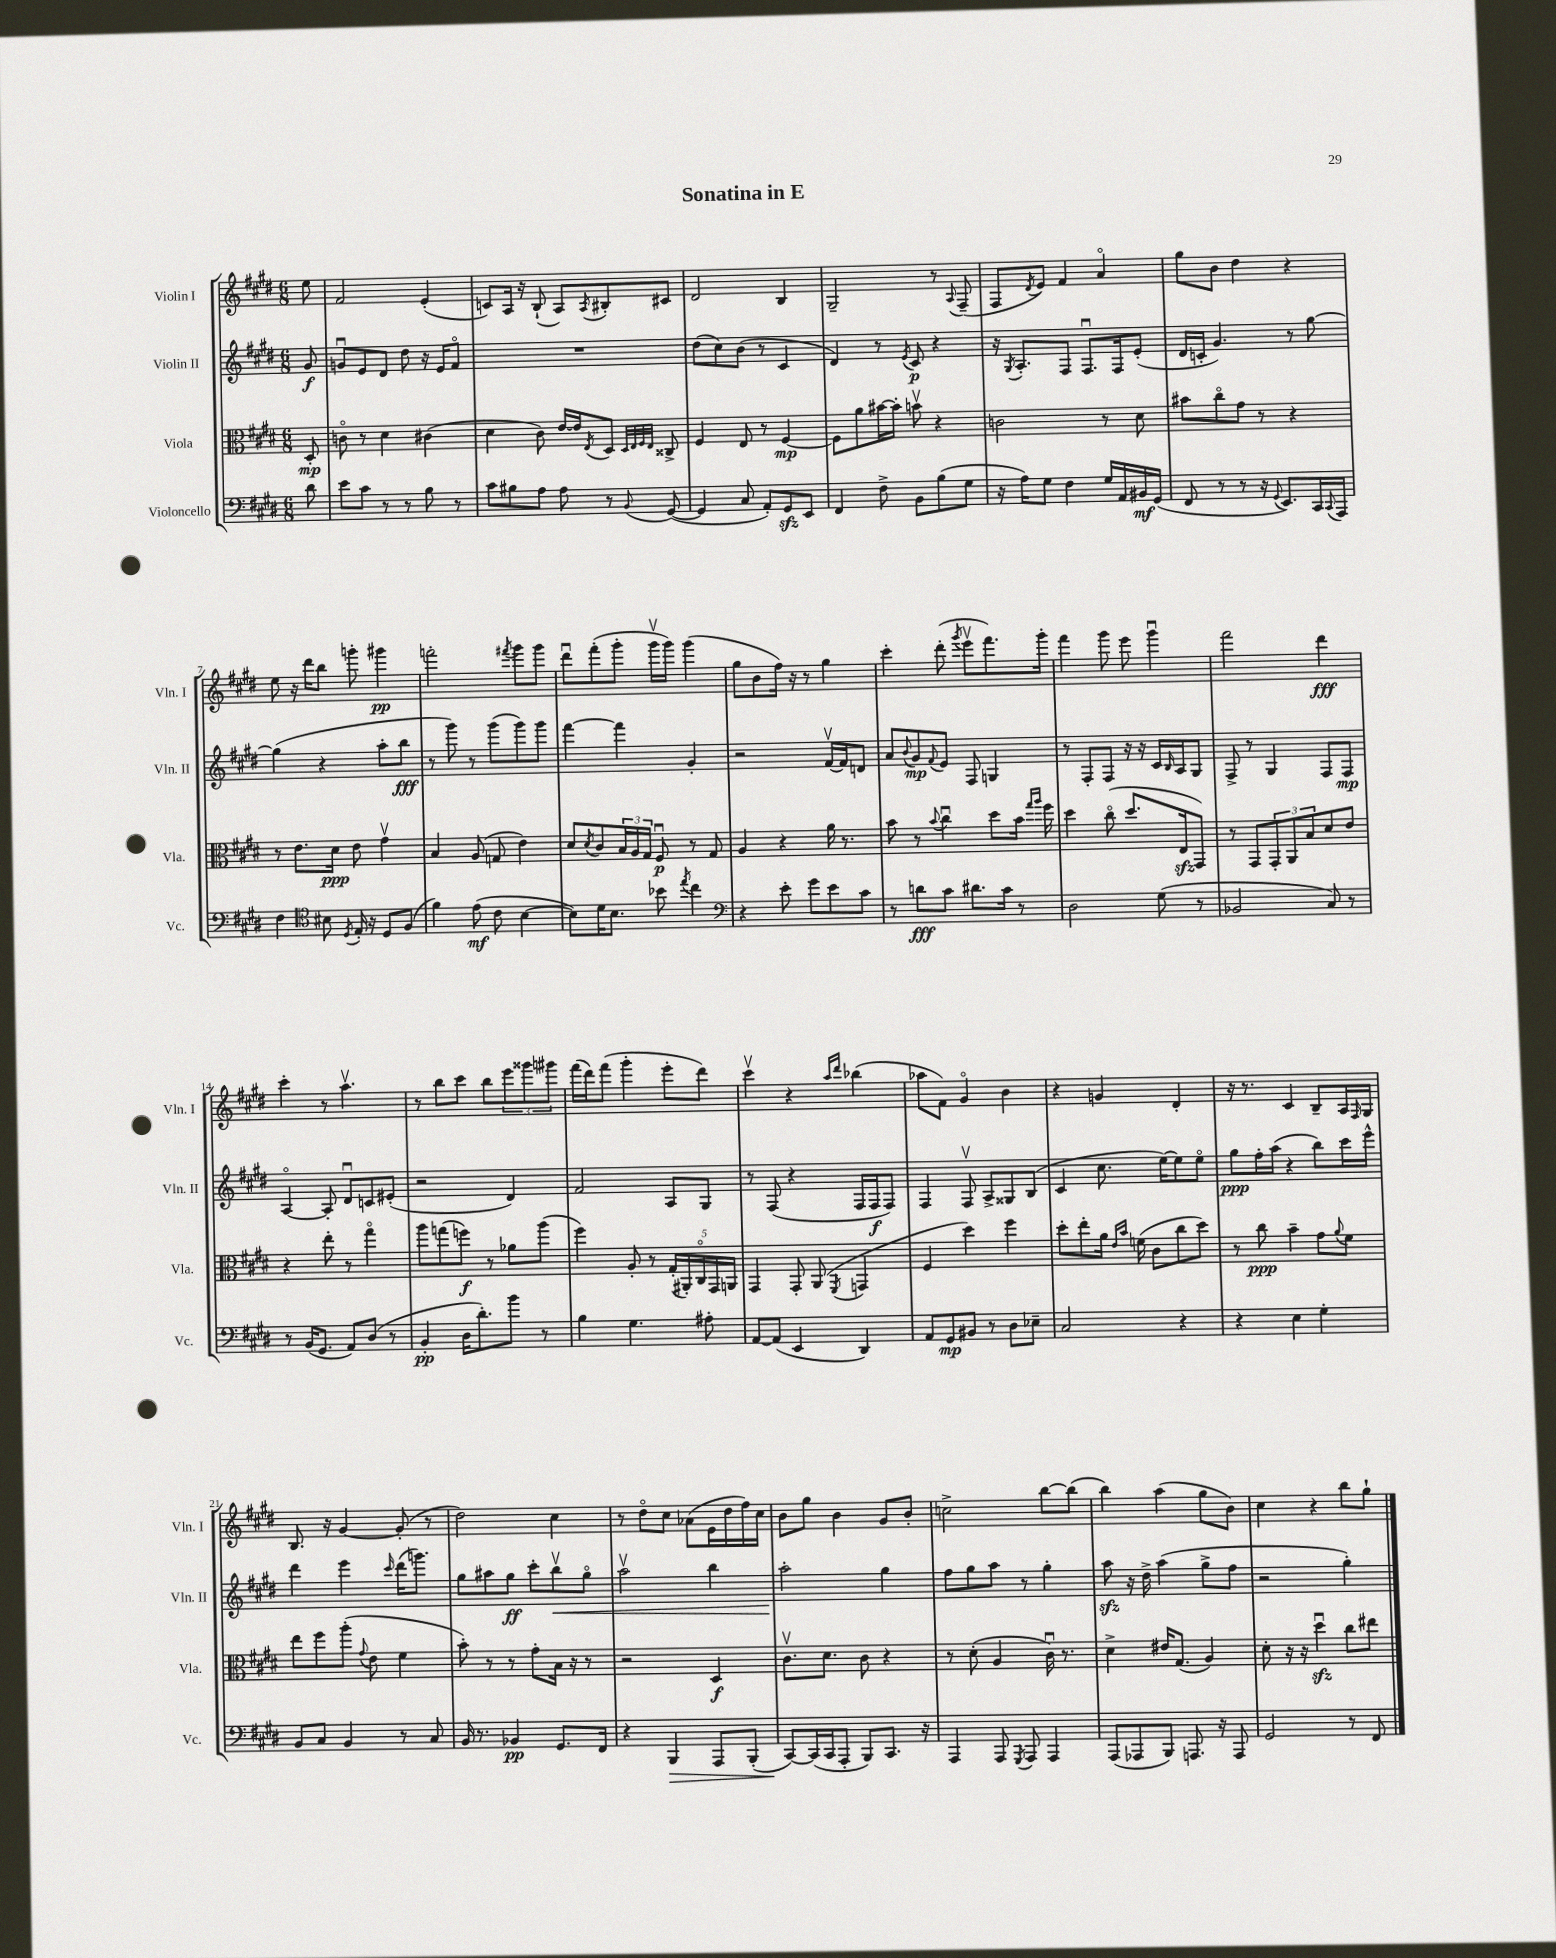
\header { title = "Sonatina in E" }
<<
\new StaffGroup <<
\new Staff = "s0" \with { instrumentName = "Violin I" shortInstrumentName = "Vln. I" } {
    \clef treble \key e \major \numericTimeSignature \time 6/8 \partial 8
    e''8 |
    fis'2 e'4-.( |
    c'8) a16 r16 b8-!( a8) \acciaccatura { a8 } bis8-. cis'8 |
    dis'2 b4 |
    gis2-- r8 \appoggiatura { a8 } fis8--( |
    fis8 \acciaccatura { dis'8 } e'8) fis'4 a'4\flageolet |
    gis''8 b'8 dis''4 r4 |
    e''8 r16 dis'''16 b''8 g'''8-. gis'''4\pp |
    f'''2-. \acciaccatura { fis'''8 } gis'''8 gis'''8 |
    dis'''8\downbow fis'''8-.( gis'''8-. gis'''16\upbow gis'''16) gis'''4( |
    gis''8 b'8 fis''16) r16 r8 gis''4 |
    cis'''4-. dis'''8-.( \acciaccatura { gis'''8 } e'''8\upbow fis'''8.) gis'''16-. |
    fis'''4 gis'''8 e'''8 gis'''4\downbow |
    fis'''2 dis'''4\fff |
    cis'''4-. r8 a''4.\upbow |
    r8 b''8 cis'''8 b''8 \tuplet 3/2 { e'''8 gisis'''8 gis'''8 } |
    fis'''16( dis'''16) fis'''8( gis'''4-. e'''8-. dis'''8) |
    cis'''4\upbow r4 \grace { a''16 dis'''16 } bes''4( |
    aes''8 fis'8) gis'4\flageolet b'4 |
    r4 g'4 dis'4-. |
    r16 r8. cis'4 b8-- a16 \grace { fis16 } gis16 |
    b8. r16 gis'4~ gis'8-.( r8 |
    dis''2) cis''4 |
    r8 dis''8\flageolet cis''8 aes'8( e'16 dis''16 fis''16) cis''16 |
    b'8 gis''8 b'4 gis'8 b'8-. |
    c''2-> b''8~ b''8( |
    b''4) a''4( gis''8 b'8) |
    cis''4 r4 b''8 gis''8-! \bar "|." |
}
\new Staff = "s1" \with { instrumentName = "Violin II" shortInstrumentName = "Vln. II" } {
    \clef treble \key e \major \numericTimeSignature \time 6/8 \partial 8
    gis'8\f |
    g'8\downbow e'8 dis'8 dis''8 r16 e'16 fis'8\flageolet |
    R2. |
    dis''8( cis''8) b'8( r8 cis'4 |
    dis'4) r8 \acciaccatura { e'8 } cis'8\p r4 |
    r16 \acciaccatura { gis8 } a8.-. fis8 fis8.\downbow fis16 e'8-.( |
    dis'16 c'16-. gis'4.) r8 gis''8~ |
    gis''4( r4 a''8-. b''8\fff |
    r8 gis'''8) r8 gis'''8( gis'''8) gis'''8 |
    fis'''4~ fis'''4 gis'4-. |
    r2 fis'16~\upbow fis'16 d'8 |
    a'8 \appoggiatura { b'8 } gis'8\mp \appoggiatura { fis'8 } e'8 fis8 g4 |
    r8 fis8-. fis8 r16 r16 cis'16 \grace { b16 } a16 gis8 |
    fis8-> r8 gis4 fis8 fis8\mp |
    a4~\flageolet a8-. dis'8\downbow c'8 eis'8-.( |
    r2 dis'4) |
    fis'2 a8 gis8 |
    r8 fis8( r4 fis16 fis16\f fis8) |
    fis4 fis8\upbow a8-> gisis8 b8( |
    cis'4 cis''8. e''16~) e''8 e''8\flageolet |
    gis''8\ppp fis''16-. a''16( r4 b''8) cis'''16 e'''16-^ |
    dis'''4 e'''4 \grace { cis'''16 } dis'''16( g'''8.) |
    gis''8 ais''8 gis''8\ff cis'''8-. b''8\upbow\< gis''8\flageolet |
    a''2\upbow b''4 |
    a''2-.\! gis''4 |
    fis''8 gis''8 a''8 r8 gis''4-. |
    a''8\sfz r16 dis''16-> a''4( gis''8-> fis''8 |
    r2 gis''4-.) \bar "|." |
}
\new Staff = "s2" \with { instrumentName = "Viola" shortInstrumentName = "Vla." } {
    \clef alto \key e \major \numericTimeSignature \time 6/8 \partial 8
    dis8-.\mp |
    c'8\flageolet r8 dis'4 cis'4( |
    dis'4 cis'8) e'16~ e'16 \acciaccatura { e8 } dis8 \grace { dis32 e32 fis32 e32 } cisis8-> |
    fis4 e8 r8 fis4~\mp |
    fis8 a'8 bis'16~ bis'16-. b'8\upbow r4 |
    c'2 r8 dis'8 |
    bis'8 cis''8\flageolet gis'8 r8 r4 |
    r8 e'8. dis'16\ppp e'8 gis'4\upbow |
    b4 a8( g8 e'4) |
    dis'8 \acciaccatura { dis'8 } cis'8 \tuplet 3/2 { b16 a16 gis16 } fis8\downbow\p r8 gis8 |
    a4 r4 a'16 r8. |
    b'8 r8 \appoggiatura { b'8 } cis''4\downbow dis''8 b'16 \grace { gis''16 a''16 } fis''16 |
    dis''4 cis''8\flageolet( dis''8. e16\sfz gis,8) |
    r8 gis,8 \tuplet 3/2 { gis,8-. a,8 b8 } dis'8 e'8 |
    r4 e''8-. r8 gis''4\flageolet |
    a''8 g''8( f''8\f) r8 aes'8 a''8( |
    fis''4) a8-. r8 \tuplet 5/4 { gis16-.( ais,16-.) cis16\flageolet gis,16 a,16 } |
    gis,4 gis,8-. a,8( \acciaccatura { fis,8 } g,4 |
    fis4 dis''4) fis''4 |
    dis''8-. e''8-. a'16 \grace { e'16 b'16 } f'16( cis'8 cis''8 dis''8) |
    r8 cis''8\ppp b'4-- gis'8 \appoggiatura { a'8 } fis'8 |
    e''8 fis''8 a''8-.( \appoggiatura { gis'8 } e'8 fis'4 |
    b'8-.) r8 r8 gis'8-. b16 r16 r8 |
    r2 dis4\f |
    cis'8.\upbow dis'8. cis'8 r4 |
    r8 dis'8-.( a4 cis'16\downbow) r8. |
    dis'4-> eis'16 gis8.( a4) |
    dis'8-. r16 r16 dis''4\downbow\sfz cis''8 eis''8 \bar "|." |
}
\new Staff = "s3" \with { instrumentName = "Violoncello" shortInstrumentName = "Vc." } {
    \clef bass \key e \major \numericTimeSignature \time 6/8 \partial 8
    dis'8 |
    e'8 cis'8 r8 r8 b8 r8 |
    cis'8 bis8 a8 a8 r8 \appoggiatura { b,8 } gis,8~( |
    gis,4 cis8 a,8-.) gis,8\sfz e,8 |
    fis,4 fis8-> b,8 b8( gis8 |
    r16 a16) gis8 fis4 gis16 a,16 bis,16\mf gis,16( |
    fis,8 r8 r8 r16 \appoggiatura { gis,8 } e,8.) cis,16 \appoggiatura { cis,8 } a,,16 |
    fis4 \clef tenor bis8 \acciaccatura { dis8 } e16-. r16 dis8 fis8( |
    fis'4) e'8\mf( cis'8 b4~ |
    b8) dis'16 b8. bes'8 \acciaccatura { e''8 } cis''4 |
    \clef bass r4 e'8-. gis'8 e'8 cis'8 |
    r8 d'8\fff cis'8 dis'8. cis'16 r8 |
    dis2 gis8( r8 |
    bes,2 cis8) r8 |
    r8 b,16( gis,8. a,8) dis8( r8 |
    b,4-.\pp dis16 dis'8.-.) b'8 r8 |
    b4 gis4. ais8-. |
    a,8~ a,8( e,4 dis,4) |
    a,8 gis,8\mp bis,8 r8 dis8 ees8-- |
    cis2 r4 |
    r4 e4 gis4-. |
    b,8 cis8 b,4 r8 cis8 |
    b,16 r8. bes,4\pp gis,8. fis,16 |
    r4 b,,4\> a,,8 b,,8-.( |
    cis,8~\!) cis,16( cis,16 a,,8-. b,,8) cis,8. r16 |
    a,,4 a,,8 \acciaccatura { gis,,8 } a,,8 a,,4 |
    a,,8( aes,,8 b,,8) a,,8. r16 a,,8 |
    gis,2 r8 fis,8 \bar "|." |
}
>>
>>
